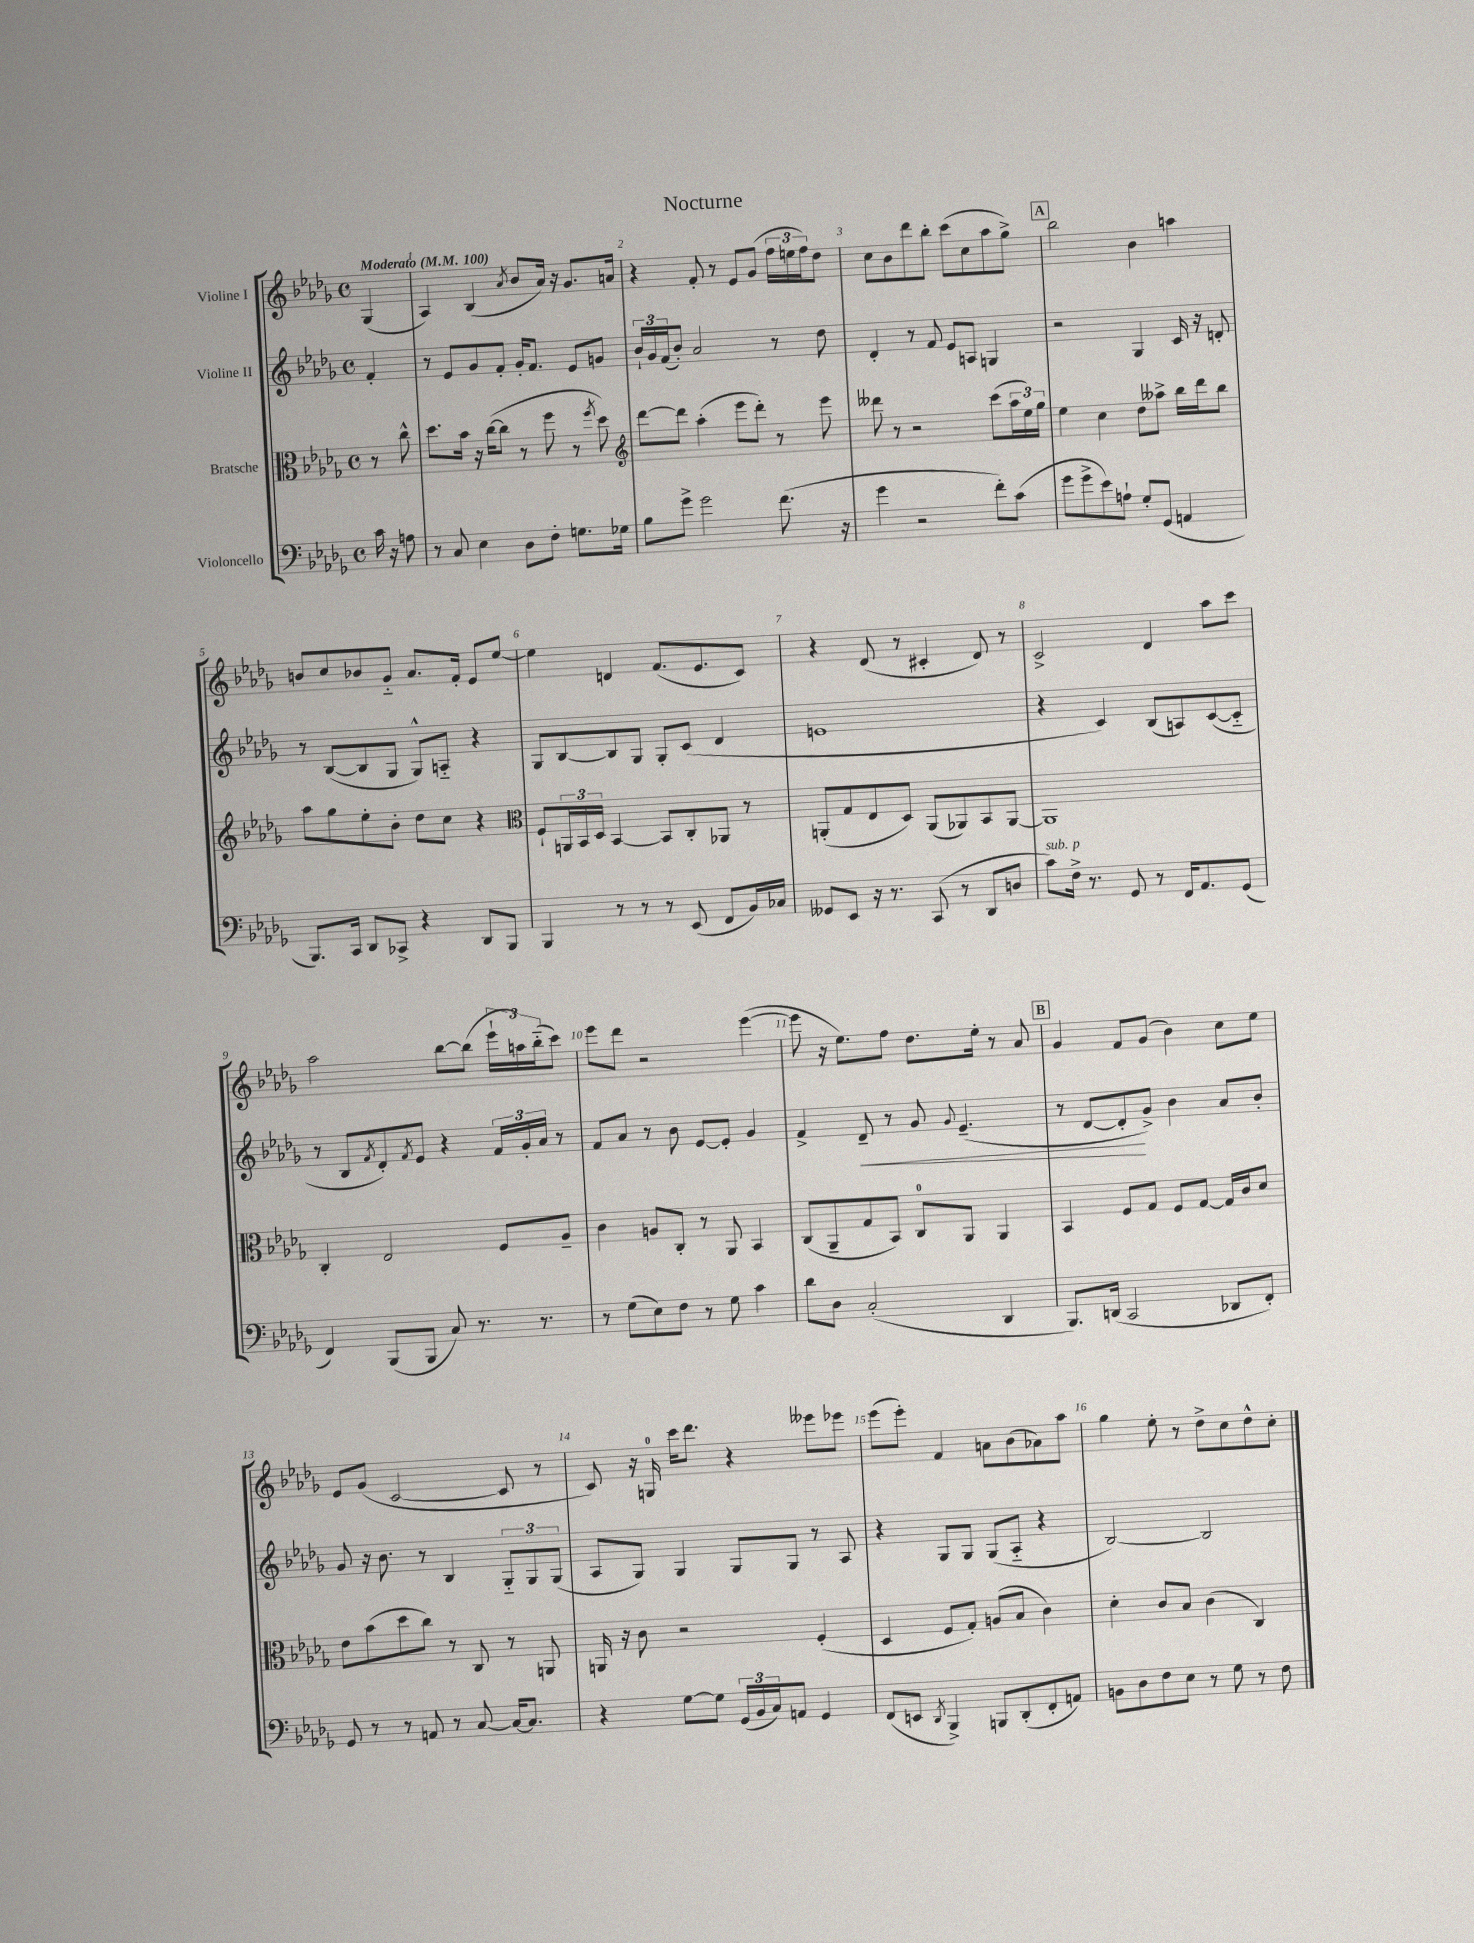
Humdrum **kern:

**kern	**kern	**kern	**kern
*staff4	*staff3	*staff2	*staff1
*clefF4	*clefC3	*clefG2	*clefG2
*k[b-e-a-d-g-]	*k[b-e-a-d-g-]	*k[b-e-a-d-g-]	*k[b-e-a-d-g-]
*M4/4	*M4/4	*M4/4	*M4/4
*met(c)	*met(c)	*met(c)	*met(c)
*MM100	*MM100	*MM100	*MM100
16c\	8r	4f'/	(4G-/
16r	.	.	.
8A\	8cc^^\	.	.
=	=	=	=
8r	8.dd-\L	8r	4A-/)
8C/	.	8e-/L	.
.	16b-\Jk	.	.
4E-\	16r	8g-/	(4B-/
.	([16cc\LK	.	.
.	8cc\]J	8f'/J	.
.	.	.	8qa-/
8D-\L	8r	16g-'/LK	8b-/L
.	.	8.f/J	.
8F'\J	8ff\	.	16a-/Jk)
.	.	.	16r
8.G\L	8r	8e-/L	8.g-/L
.	8qff/	.	.
.	8dd-\)	8g/J	.
16G-\Jk	.	.	16a/Jk
=	=	=	=
*	*clefG2	*	*
8B-\L	[8ddd-\L	24b-`/LL	4r
.	.	24g-/	.
.	.	(24f/J	.
8g-^\J	8ddd-\]J	8b-'/J)	.
2g-\	(4aa-'\	2a-/	8f'/
.	.	.	8r
.	8eee-\L	.	8e-/L
.	8ddd-'\J)	.	(8g-/J
(8.f\	8r	8r	24ff\LL
.	.	.	24ee\
.	.	.	24ff\J)
.	8eee-\	8dd-\	8dd-\J
16r	.	.	.
=	=	=	=
4g-\	8ddd--\	4d-'/	8cc\L
.	8r	.	8b-\
2r	2r	8r	8ddd-\
.	.	8f/	8bb-'\J
.	.	8e-/L	(8ccc\L
.	.	8A/J	8cc\
8f'\L)	(8ccc\L	4G/	8aa-\
(8c\J	24aa-\L	.	8gg-^\J)
.	24ee-\)	.	.
.	24gg-\JJ	.	.
=	=	=	=
8g-\L	4ee-\	2r	2bb-\
8g-^\	.	.	.
8e-\)	4cc\	.	.
8A`\J	.	.	.
8G-'/L	8dd-\L	4G-/	4b-\
(8GG-/J	8aa--^\J	.	.
4AA/	16bb-\LL	16c/	4aa\
.	16ddd-\J	16r	.
.	8bb-\J	8d'/	.
=	=	=	=
8.BBB-/L)	8aa-\L	8r	8b/L
.	8gg-\	([8B-/L	8cc/
16CC/Jk	.	.	.
8DD-/L	8ee-'\	8B-/]	8b-/
8CC-^/J	8b-'\J	8G-/J	8g-'~/J
4r	8dd-\L	8G-^^/L)	8.a-/L
.	8cc\J	8A'~/J	.
.	.	.	16f'/Jk
8DD-/L	4r	4r	8e-/L
8BBB-/J	.	.	[8ee-/J
=	=	=	=
*	*clefC3	*	*
4BBB-/	8F`/L	8G-/L	4ee-\]
.	24AA/L	[8B-/	.
.	24BB-/	.	.
.	24D-/JJ	.	.
8r	[4BB-/	8B-/]	4d/
8r	.	8G-/J	.
8r	8BB-/]L	8G-'/L	(8.f/L
(8EE-/	8C'/	(8c/J	.
.	.	.	8.e-/
8FF/L	8AA-/J	4d-/	.
16BB-/L)	8r	.	8c/J)
16C-/JJ	.	.	.
=	=	=	=
8GG--/L	(8AA'/L	1e	4r
8EE-/J	8G-/	.	.
16r	8E-/	.	(8d-/
8.r	.	.	.
.	8D-/J)	.	8r
(8CC/	(8AA/L	.	4c#'/
8r	8AA-/)	.	.
8DD-/L	8BB-/	.	8d-/)
8D/J	[8AA-/J	.	8r
=	=	=	=
8c\L)	1AA-]	4r	2c^/
16F^\Jk	.	.	.
8.r	.	.	.
.	.	4c/)	.
8GG-/	.	.	.
8r	.	(8B-/L	4d-/
16FF/LK	.	8A/)	.
8.AA-/	.	.	.
.	.	([8c/	8aa-\L
(8GG-/J	.	8c'~/]J	8ccc\J
=	=	=	=
4FF/)	4C'/	8r	2aa-\
.	.	8B-/L	.
.	.	8qf/	.
(8BBB-/L	2E-/	8d-'/)	.
.	.	8qf/	.
8BBB-/J	.	8e-/J	.
8C/)	.	4r	[8bb-\L
8.r	.	.	(8bb-\]J
.	8F/L	24f/LL	24eee-`\LL
.	.	24g-'/	24aa\)
8.r	.	.	.
.	.	24a-/JJ	(24bb-'~\J
.	8A-~/J	8r	8ccc\J)
=	=	=	=
8r	4c\	8f/L	8eee-\L
(8G-\L	.	8a-/J	8ddd-\J
8E-\)	8A/L	8r	2r
8F\J	8C'/J	8b-\	.
8r	8r	[8e-/L	.
8G-\	8AA-/	8e-'/]J	.
4c\	4BB-/	4g-/	([4eee-\
=	=	=	=
8d-\L	(8C/L	4f^/	8eee-\]
8D-\J	8AA-~/	.	16r
.	.	.	8.ee-\L)
(2C'/	8G-/	8d-~/	.
.	8BB-/J)	8r	8ff\J
.	8C/L	8g-/	8.dd-\L
.	.	8qqg-/	.
.	8AA-/J	(4.e-~/	.
.	.	.	16ee-'\Jk
4DD-/	4AA-/	.	8r
.	.	.	8a-/
=	=	=	=
8.BBB-/L)	4BB-/	8r	4g-/
.	.	[8d-/L	.
(16DD/Jk	.	.	.
2CC/	8F/L	8d-'/]	8f/L
.	8G-/J	8g-^/J)	(8g-/J
.	8F/L	4b-\	4b-\)
.	[8G-/J	.	.
8DD-/L	16G-/]LL	8a-/L	8cc\L
.	16c/J	.	.
8FF'/J)	8d-/J	8b-'/J	8ee-\J
=	=	=	=
8GG-/	8e-\L	8g-/	8e-/L
8r	(8b-\	16r	(8g-/J
.	.	8.b-\	.
8r	8dd-\	.	[2c/
8AA/	8cc\J)	8r	.
8r	8r	4B-/	.
[8C/	8C/	.	.
16C/_LK	8r	12G-'~/L	8c/]
8.C/]J	.	.	.
.	.	12G-/	.
.	8AA/	.	8r
.	.	(12G-/J	.
=	=	=	=
4r	16AA/	8A-/L	8c/)
.	16r	.	.
.	8c\	8G-/J)	16r
.	.	.	16G/
[8G-\L	2r	4G-/	16ccc\LK
.	.	.	8.ddd-\J
8G-\]J	.	.	.
(24GG-/LL	.	8G-/L	4r
24BB-/	.	.	.
24C/J)	.	.	.
8AA/J	.	8G-/J	.
4GG-/	(4F'/	8r	8eee--\L
.	.	8A-/	8eee-\J
=	=	=	=
(8FF/L	4D-/	4r	(8eee-\L
8EE/J	.	.	8eee-'\J)
8qDD-/	.	.	.
4BBB-^/)	8F/L	8G-/L	4f/
.	8G-'/J)	8G-/J	.
8BBB/L	(8A/L	(8G-/L	8a\L
(8DD-'/	8B-/J	8A-'~/J	(8b-\
8FF'/	4c\)	4r	8a-\)
8AA/J)	.	.	8aa-\J
=	=	=	=
8BB\L	4d-'\	[2B-/)	4gg-\
8D-\	.	.	.
8F\	8c/L	.	8ee-'\
8E-\J	8B-/J	.	8r
8r	(4c\	2B-/]	8dd-^\L
8G-\	.	.	8cc\
8r	4C/)	.	8dd-^^\
8F\	.	.	8cc'\J
==	==	==	==
*-	*-	*-	*-
